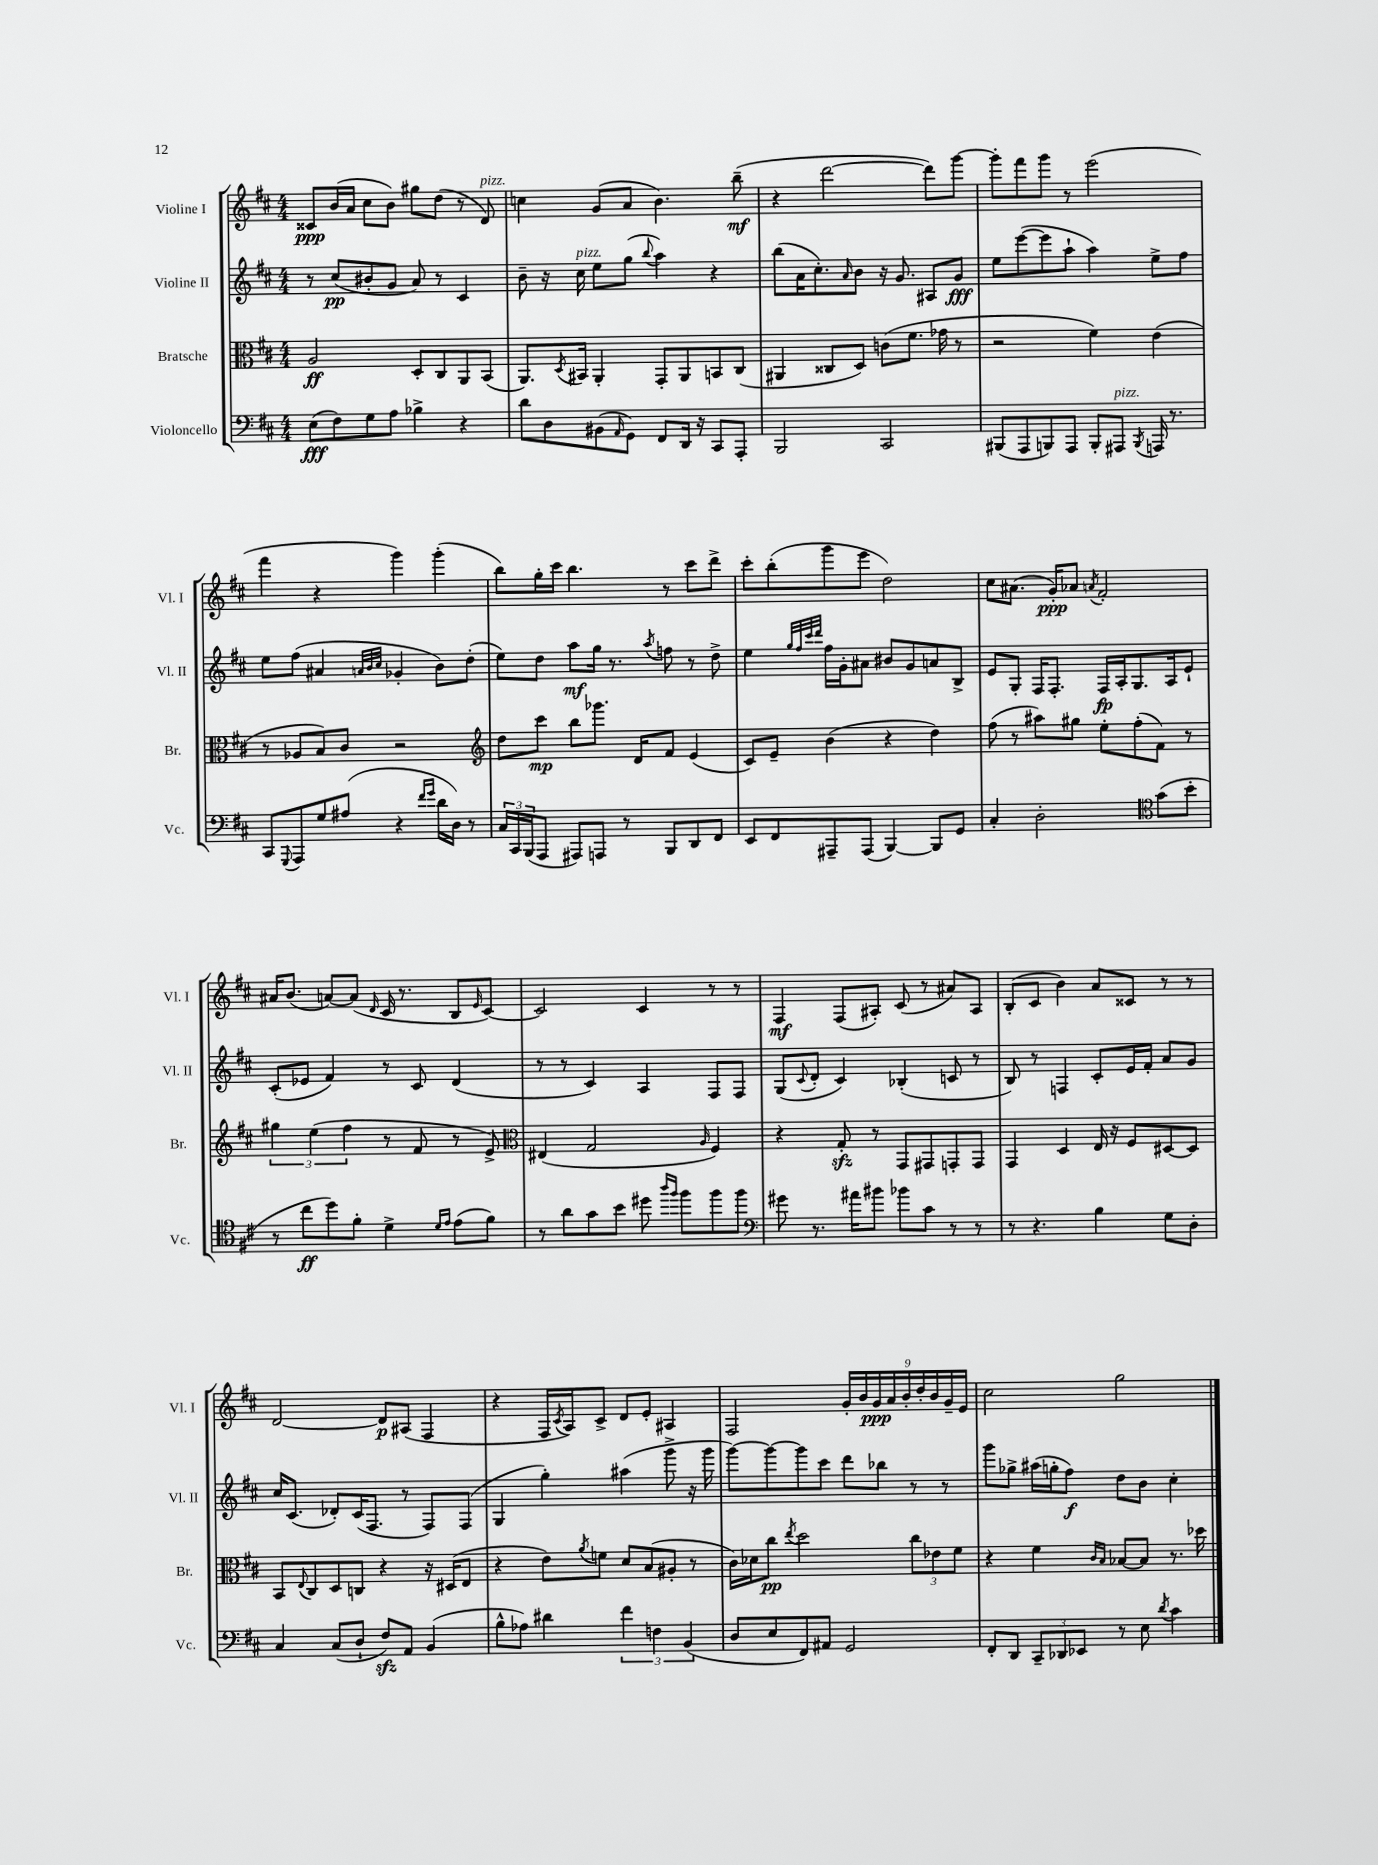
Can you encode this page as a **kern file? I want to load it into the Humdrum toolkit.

**kern	**dynam	**kern	**dynam	**kern	**dynam	**kern	**dynam
*part4	*part4	*part3	*part3	*part2	*part2	*part1	*part1
*staff4	*staff4	*staff3	*staff3	*staff2	*staff2	*staff1	*staff1
*I"Violoncello	*	*I"Bratsche	*	*I"Violine II	*	*I"Violine I	*
*I'Vc.	*	*I'Br.	*	*I'Vl. II	*	*I'Vl. I	*
*clefF4	*	*clefC3	*	*clefG2	*	*clefG2	*
*k[f#c#]	*	*k[f#c#]	*	*k[f#c#]	*	*k[f#c#]	*
*M4/4	*	*M4/4	*	*M4/4	*	*M4/4	*
=1	=1	=1	=1	=1	=1	=1	=1
(8E\L	fff	2A/	ff	8r	.	8c##X/L	ppp
8F#\)	.	.	.	(8cc#/L	pp	(16b/L	.
.	.	.	.	.	.	16a/JJ	.
8G\	.	.	.	8b#X'/	.	8cc#\L	.
8A\J	.	.	.	8g/J	.	8b\J)	.
4B-X^\	.	8D'/L	.	8a/)	.	8gg#X\L	.
.	.	8C#/	.	8r	.	(8dd\J	.
4r	.	8AA/	.	4c#/	.	8r	.
!	!	!	!	!	!	!LO:TX:a:i:t=pizz.	!
.	.	(8BB/J	.	.	.	8d/)	.
=2	=2	=2	=2	=2	=2	=2	=2
8d\L	.	8.AA/L)	.	8b~\	.	4ccn\	.
8D\	.	.	.	16r	.	.	.
.	.	8qD/	.	.	.	.	.
!	!	!	!	!LO:TX:a:i:t=pizz.	!	!	!
.	.	16BB#X/Jk	.	16cc#\	.	.	.
(8BB#X\	.	4AA'/	.	8ee\L	.	(8g/L	.
16qqAA/	.	.	.	.	.	.	.
8GG\J)	.	.	.	(8gg\J	.	8a/J	.
.	.	.	.	8qqbb/	.	.	.
8FF#/L	.	8GG'/L	.	4aa\)	.	4.b\)	.
16DD/Jk	.	8AA/	.	.	.	.	.
16r	.	.	.	.	.	.	.
8CC#/L	.	8BBn/	.	4r	.	.	.
8AAA'/J	.	(8C#/J	.	.	.	(8bb~\	mf
=3	=3	=3	=3	=3	=3	=3	=3
2BBB/	.	4AA#X/	.	(8bb\L	.	4r	.
.	.	.	.	16a\K	.	.	.
.	.	.	.	8.cc#'\)	.	.	.
.	.	8C##X/L	.	.	.	[2ddd\	.
.	.	.	.	16qqa/	.	.	.
.	.	8D/J)	.	8b\J	.	.	.
2CC#/	.	(8cn\L	.	16r	.	.	.
.	.	.	.	8.g/	.	.	.
.	.	8.f#\J	.	.	.	.	.
.	.	.	.	8A#X/L	.	8ddd\L])	.
.	.	16g-X\	.	.	.	.	.
.	.	8r	.	8g/J	fff	[8ggg\J	.
=4	=4	=4	=4	=4	=4	=4	=4
(8BBB#X/L	.	2r	.	8ee\L	.	8ggg'\L]	.
8AAA/	.	.	.	([8eee\	.	8fff#\	.
8BBBn/)	.	.	.	8eee\]	.	8ggg\J	.
8AAA/J	.	.	.	8aa`\J	.	8r	.
8BBB'/L	.	4f#\)	.	4aa\)	.	(2eee\	.
!LO:TX:a:i:t=pizz.	!	!	!	!	!	!	!
8AAA#X/J	.	.	.	.	.	.	.
8qBBB/	.	.	.	.	.	.	.
16AAAn/	.	(4e\	.	8ee^\L	.	.	.
8.r	.	.	.	.	.	.	.
.	.	.	.	8ff#\J	.	.	.
!!LO:LB:g=z
=5	=5	=5	=5	=5	=5	=5	=5
8CC#/L	.	8r	.	8ee\L	.	4fff#\	.
8qqGGG/	.	.	.	.	.	.	.
8AAA/	.	8A-X/L	.	(8ff#\J	.	.	.
8G/	.	8B/)	.	4a#X/	.	4r	.
(8A#X/J	.	8c#/J	.	.	.	.	.
.	.	.	.	32qqan/LLL	.	.	.
.	.	.	.	32qqb/	.	.	.
.	.	.	.	32qqcc#/JJJ	.	.	.
4r	.	2r	.	4g-X'/	.	4ggg\)	.
16qqf#/LL	.	.	.	.	.	.	.
16qqg/JJ	.	.	.	.	.	.	.
16d\LL	.	.	.	8b\L)	.	(4ggg'\	.
16D\JJ)	.	.	.	.	.	.	.
8r	.	.	.	(8dd'\J	.	.	.
=6	=6	=6	=6	=6	=6	=6	=6
*	*	*clefG2	*	*	*	*	*
24C#/LL	.	8dd\L	.	8ee\L)	.	8bb\L)	.
24CC#/	.	.	.	.	.	.	.
(24BBB/J	.	.	.	.	.	.	.
8AAA/J	.	8ccc#\J	mp	8dd\J	.	16gg'\L	.
.	.	.	.	.	.	16ccc#\JJ	.
8AAA#X/L)	.	8bb\L	.	8aa\L	mf	4.bb\	.
8AAAn/J	.	8.ggg-X\J	.	16gg\Jk	.	.	.
.	.	.	.	8.r	.	.	.
8r	.	.	.	.	.	.	.
.	.	16d/KL	.	.	.	.	.
.	.	.	.	8qaa/	.	.	.
8BBB/L	.	8f#/J	.	8ffn\	.	8r	.
8DD/	.	(4e/	.	8r	.	8ccc#\L	.
8FF#/J	.	.	.	8dd^\	.	8ddd^\J	.
=7	=7	=7	=7	=7	=7	=7	=7
8EE/L	.	8c#/L)	.	4ee\	.	8ccc#'\L	.
8FF#/	.	8e~/J	.	.	.	(8bb'\	.
.	.	.	.	32qqgg/LLL	.	.	.
.	.	.	.	32qqff#/	.	.	.
.	.	.	.	32qqccc#/	.	.	.
.	.	.	.	32qqddd/JJJ	.	.	.
8AAA#X~/	.	(4b\	.	16ff#\LL	.	8ggg\	.
.	.	.	.	16g'\J	.	.	.
(8AAA#/J	.	.	.	8a#X\J	.	8eee\J	.
[4BBB/)	.	4r	.	8b#X/L	.	2dd\)	.
.	.	.	.	8g/	.	.	.
8BBB/L]	.	4dd\)	.	8an/	.	.	.
8GG/J	.	.	.	8B^/J	.	.	.
=8	=8	=8	=8	=8	=8	=8	=8
4C#'/	.	(8ff#\	.	8e/L	.	8cc#\L	.
.	.	8r	.	8G'/J	.	(8.a#X\J	.
2D'\	.	8aa#X\L)	.	16F#/KL	.	.	.
.	.	.	.	8.F#'/J	.	16g'/KL)	ppp
.	.	8gg#X\J	.	.	.	8a-X/J	.
.	.	.	.	.	.	8qan/	.
.	.	8ee'\L	.	16F#/LL	fp	2f#'/	.
.	.	.	.	16A'/J	.	.	.
.	.	(8ff#'\	.	8.G/	.	.	.
*clefC4	*	*	*	*	*	*	*
(8g\L	.	8f#\J)	.	.	.	.	.
.	.	.	.	16A/k	.	.	.
8b'\J	.	8r	.	8e`/J	.	.	.
!!LO:LB:g=z
=9	=9	=9	=9	=9	=9	=9	=9
8r	.	6gg#X\	.	(8c#'/L	.	16a#X/KL	.
.	.	.	.	.	.	(8.b/J	.
8cc#\L	ff	.	.	8e-X/J	.	.	.
.	.	(6ee\	.	.	.	.	.
8dd\)	.	.	.	4f#/)	.	[8an/L)	.
.	.	6ff#\	.	.	.	.	.
8f#'\J	.	.	.	.	.	(8a/J]	.
.	.	.	.	.	.	16qqd/	.
4d^\	.	8r	.	8r	.	16c#/	.
.	.	.	.	.	.	8.r	.
.	.	8f#/	.	8c#/	.	.	.
16qqd/LL	.	.	.	.	.	.	.
16qqe/JJ	.	.	.	.	.	.	.
(8e\L	.	8r	.	(4d/	.	8B/L	.
.	.	.	.	.	.	16qqe/	.
8f#\J)	.	8e^/)	.	.	.	[8c#/J)	.
=10	=10	=10	=10	=10	=10	=10	=10
*	*	*clefC3	*	*	*	*	*
8r	.	(4E#X/	.	8r	.	2c#/]	.
8a\L	.	.	.	8r	.	.	.
8g\	.	2G/	.	4c#/)	.	.	.
8b\J	.	.	.	.	.	.	.
8dd#X\	.	.	.	4A/	.	4c#/	.
16qqaa/LL	.	.	.	.	.	.	.
16qqff#/JJ	.	.	.	.	.	.	.
8ff#\L	.	.	.	.	.	.	.
.	.	16qqA/	.	.	.	.	.
8ff#\	.	4F#/)	.	8F#/L	.	8r	.
8ff#\J	.	.	.	8F#/J	.	8r	.
=11	=11	=11	=11	=11	=11	=11	=11
*clefF4	*	*	*	*	*	*	*
8g#X\	.	4r	.	(8G/L	.	4F#/	mf
.	.	.	.	8qqc#/	.	.	.
8.r	.	.	.	8d'/J	.	.	.
.	.	8Gzz'/	.	4c#/)	.	(8F#/L	.
16a#X\KL	.	.	.	.	.	.	.
8b#X\J	.	8r	.	.	.	8A#X'/J)	.
8b-X\L	.	8GG/L	.	(4B-X'/	.	(8c#/	.
8c#\J	.	8GG#X/	.	.	.	8r	.
8r	.	8GGn'/	.	8cn/	.	8a#X/L)	.
8r	.	8GG/J	.	8r	.	8A#/J	.
=12	=12	=12	=12	=12	=12	=12	=12
8r	.	4GG/	.	8B/)	.	(8B'/L	.
4.r	.	.	.	8r	.	8c#/J	.
.	.	4D/	.	4Fn/	.	4b\)	.
4B\	.	16E/	.	8c#'/L	.	8a/L	.
.	.	16r	.	.	.	.	.
.	.	8F#/L	.	16e/L	.	8c##X/J	.
.	.	.	.	16f#'/JJ	.	.	.
8G\L	.	[8D#X/	.	8a/L	.	8r	.
8D'\J	.	8D#/J]	.	8g/J	.	8r	.
!!LO:LB:g=z
=13	=13	=13	=13	=13	=13	=13	=13
4C#/	.	8BB/L	.	16cc#/KL	.	[2d/	.
.	.	.	.	(8.c#/J	.	.	.
.	.	8qqE/	.	.	.	.	.
.	.	8C#/	.	.	.	.	.
(8C#/L	.	8D/	.	8d-X'/L)	.	.	.
8D`/J	.	8Cn/J	.	(16c#/K	.	.	.
.	.	.	.	8.F#/J	.	.	.
8F#zz/L)	.	4r	.	.	.	8d/L]	p
8AA/J	.	.	.	8r	.	(8A#X/J	.
(4BB/	.	16r	.	8F#/L)	.	4F#/	.
.	.	(16D#X/KL	.	.	.	.	.
.	.	8E/J	.	(8F#/J	.	.	.
=14	=14	=14	=14	=14	=14	=14	=14
8B^^\L	.	4r	.	4G/	.	4r	.
8A-X\J)	.	.	.	.	.	.	.
4d#X\	.	8e\L)	.	4gg'\)	.	16F#/LL	.
.	.	.	.	.	.	8qc#/	.
.	.	.	.	.	.	16A/J)	.
.	.	8qa/	.	.	.	.	.
.	.	8fn\J	.	.	.	8c#^/J	.
6f#\	.	8d/L	.	(4aa#X\	.	8d/L	.
.	.	(8B/	.	.	.	8e'/J	.
6Fn\	.	.	.	.	.	.	.
.	.	8A#X'/J	.	8ggg^\	.	4A#X/	.
(6BB/	.	.	.	.	.	.	.
.	.	8r	.	16r	.	.	.
.	.	.	.	16ggg\	.	.	.
=15	=15	=15	=15	=15	=15	=15	=15
8D/L	.	16c#\LL)	.	[8ggg\L)	.	2F#/	.
.	.	16d-X\J	.	.	.	.	.
8E/	.	8cc#\J	pp	8ggg\_	.	.	.
.	.	8qee/	.	.	.	.	.
8FF#/)	.	2dd\	.	8ggg\]	.	.	.
8AA#X/J	.	.	.	8ccc#\J	.	.	.
2GG/	.	.	.	8ddd\L	.	18g'/LL	.
.	.	.	.	.	.	18b/	.
.	.	.	.	.	.	18g/	ppp
.	.	.	.	8bb-X\J	.	.	.
.	.	.	.	.	.	18a/	.
.	.	.	.	.	.	18b'/	.
.	.	12cc#\L	.	8r	.	.	.
.	.	.	.	.	.	18dd'/	.
.	.	12e-X\	.	.	.	18b/	.
.	.	.	.	8r	.	.	.
.	.	.	.	.	.	18g~/	.
.	.	12f#\J	.	.	.	.	.
.	.	.	.	.	.	18e/JJ	.
=16	=16	=16	=16	=16	=16	=16	=16
8FF#'/L	.	4r	.	8ggg\L	.	2cc#\	.
8DD/J	.	.	.	8gg-X^\J	.	.	.
12CC#~/L	.	4f#\	.	(16aa#X\LL	.	.	.
.	.	.	.	16ggn'\J	.	.	.
12DD-X/	.	.	.	.	.	.	.
.	.	.	.	8ff#\J)	f	.	.
12EE-X/J	.	.	.	.	.	.	.
.	.	16qqc#/LL	.	.	.	.	.
.	.	16qqB/JJ	.	.	.	.	.
8r	.	[8B-X/L	.	8dd\L	.	2gg\	.
8E\	.	8B-/J]	.	8b\J	.	.	.
8qd/	.	.	.	.	.	.	.
4c#\	.	8.r	.	4cc#'\	.	.	.
.	.	16dd-X\	.	.	.	.	.
==	==	==	==	==	==	==	==
*-	*-	*-	*-	*-	*-	*-	*-
